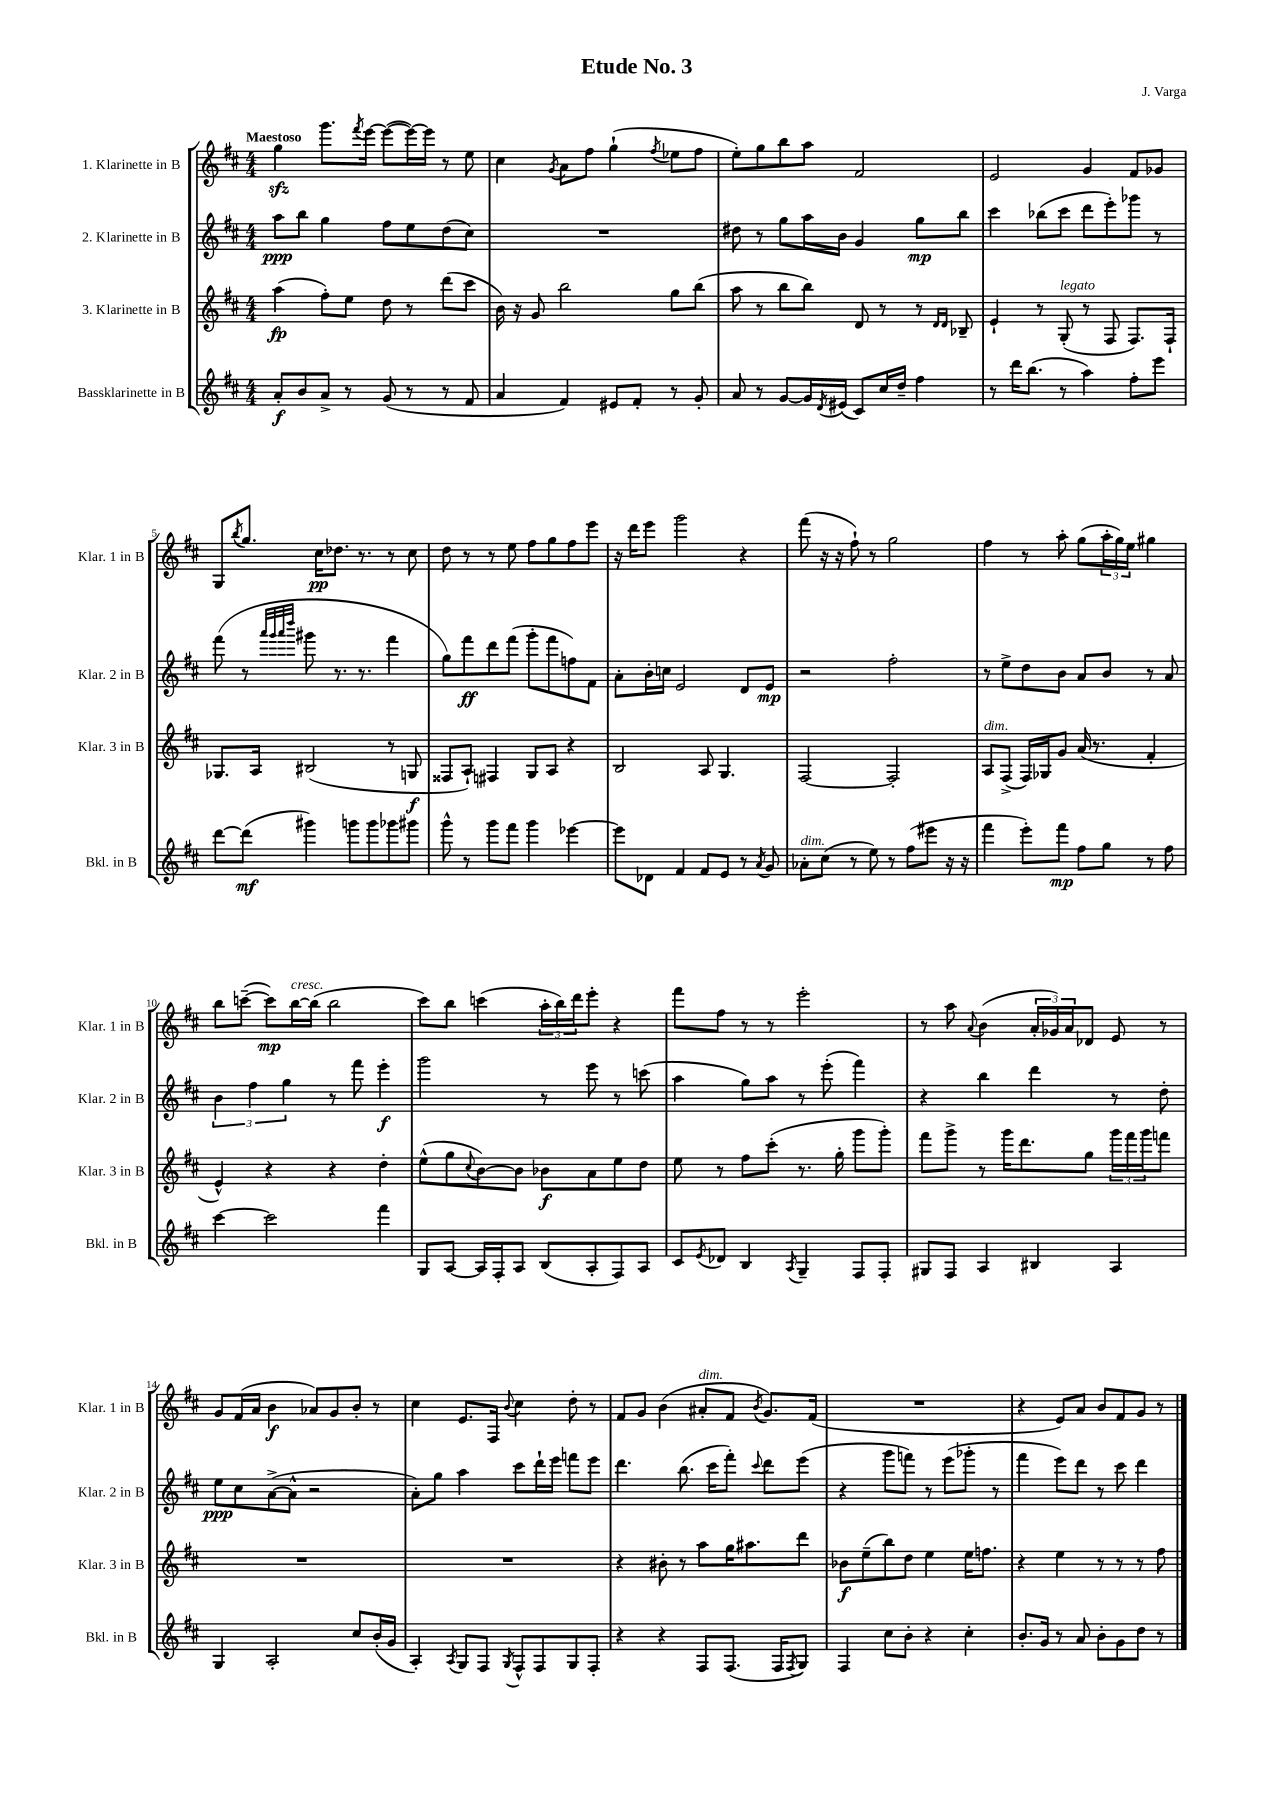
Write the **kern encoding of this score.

**kern	**kern	**kern	**kern
*staff4	*staff3	*staff2	*staff1
*clefG2	*clefG2	*clefG2	*clefG2
*k[f#c#]	*k[f#c#]	*k[f#c#]	*k[f#c#]
*M4/4	*M4/4	*M4/4	*M4/4
8a'	(4aa	8aa	4gg
8b	.	8bb	.
8a^	8ff#')	4gg	8.ggg
8r	8ee	.	.
.	.	.	8qfff#
.	.	.	[16eee
(8g	8dd	8ff#	(8eee_
8r	8r	8ee	16eee_)
.	.	.	16eee]
8r	(8ddd	(8dd	8r
8f#	8ccc#	8cc#)	8ee
=	=	=	=
4a	16b)	1r	4cc#
.	16r	.	.
.	8g	.	.
.	.	.	8qg
4f#)	2bb	.	8a
.	.	.	8ff#
8e#	.	.	(4gg`
8f#'	.	.	.
.	.	.	8qff#
8r	8gg	.	8ee-
8g'	(8bb	.	8ff#
=	=	=	=
8a	8aa	8dd#	8ee')
8r	8r	8r	8gg
[8g	8bb	8gg	8bb
16g]	8bb)	16aa	8aa
8qd	.	.	.
(16e#	.	16b	.
8c#)	8d	4g	2f#
16cc#	8r	.	.
16dd~	.	.	.
4ff#	8r	8gg	.
.	16qqd	.	.
.	16qqd	.	.
.	8B-~	8bb	.
=	=	=	=
8r	4e`	4ccc#	2e
16ddd	.	.	.
(8.bb	.	.	.
.	8r	(8bb-	.
8r	(8G'	8ccc#	.
4aa)	8r	8ddd	4g
.	8F#	8eee')	.
8ff#'	8.F#)	8ggg-	8f#
8eee	.	8r	8g-
.	16F#`	.	.
=	=	=	=
[8ddd	8.G-	(8fff#	8G
.	.	.	8qbb
(8ddd]	.	8r	8.gg
.	16A	.	.
.	.	32qqaaa	.
.	.	32qqggg	.
.	.	32qqaaa	.
.	.	32qqdddd	.
4ggg#)	(2B#	8ggg#	.
.	.	.	16cc#
.	.	8.r	8.dd-
8ggg	.	.	.
.	.	8.r	8.r
8ggg	.	.	.
8ggg-	8r	4fff#	8r
8ggg#	8G	.	8cc#
=	=	=	=
8ggg^^	8F##	8gg)	8dd
8r	8A`)	8fff#	8r
8ggg	4F#	8ddd	8r
8fff#	.	(8fff#	8ee
4ggg	8G	8ggg'	8ff#
.	8A	8fff#	8gg
[4eee-	4r	8ff)	8ff#
.	.	8f#	8eee
=	=	=	=
8eee-]	2B	8a'	16r
.	.	.	16ddd
8d-	.	16b'	8eee
.	.	16cc	.
4f#	.	2e	2ggg
8f#	8A	.	.
8e	4.G	.	.
8r	.	8d	4r
8qa	.	.	.
8g	.	8e	.
=	=	=	=
8a-'	[2F#	2r	(8fff#
(8cc#	.	.	16r
.	.	.	16r
8r	.	.	8ff#`)
8ee)	.	.	8r
8r	2F#']	2ff#'	2gg
(8ff#	.	.	.
8eee#	.	.	.
16r	.	.	.
16r	.	.	.
=	=	=	=
4fff#	8A	8r	4ff#
.	(8F#^	8ee^	.
8eee')	16F#)	8dd	8r
.	16G-	.	.
8fff#	8g	8b	8aa'
8ff#	(16a	8a	(8gg
.	8.r	.	.
8gg	.	8b	24aa'
.	.	.	24gg)
.	.	.	24ee
8r	4f#'	8r	4gg#
8ff#	.	8a	.
=	=	=	=
[4ccc#	4e^^)	6b	8bb
.	.	.	([8ccc~
.	.	6ff#	.
2ccc#]	4r	.	8ccc])
.	.	6gg	.
.	.	.	[16bb
.	.	.	(16bb]
.	4r	8r	2bb
.	.	8fff#	.
4fff#	4dd'	4eee'	.
=	=	=	=
8G	(8ee^^	2ggg	8ccc#)
[8A	8gg	.	8bb
.	8qqcc#	.	.
16A]	[8b)	.	(4ccc
16F#'	.	.	.
8A	8b]	.	.
(8B	8b-	8r	24aa'
.	.	.	24bb)
.	.	.	24ddd
8A'	8a	8eee	8eee'
8F#)	8ee	8r	4r
8A	8dd	(8ccc	.
=	=	=	=
8c#	8ee	4aa	8fff#
8qe	.	.	.
8d-	8r	.	8ff#
4B	8ff#	8gg)	8r
.	(8ccc#'	8aa	8r
8qA	.	.	.
4G~	8.r	8r	2eee'
.	.	(8eee'	.
.	16gg'	.	.
8F#	8ggg	4fff#)	.
8F#'	8ggg')	.	.
=	=	=	=
8G#	8fff#	4r	8r
8F#	8ggg^	.	8aa
.	.	.	8qqa
4A	8r	4bb	(4b
.	16ggg	.	.
.	8.ddd	.	.
4B#	.	4ddd	24a'
.	.	.	24g-)
.	.	.	24a
.	8gg	.	8d-
4A	24ggg	8r	8e
.	24fff#	.	.
.	24ggg	.	.
.	8fff	8dd'	8r
=	=	=	=
4G	1r	8ee	8g
.	.	8cc#	(16f#
.	.	.	16a
2A'	.	([8a^	4b
.	.	8a^^]	.
.	.	2r	8a-)
.	.	.	8g
8cc#	.	.	8b'
(16b'	.	.	8r
16g	.	.	.
=	=	=	=
4A')	1r	8a')	4cc#
.	.	8gg	.
8qA	.	.	.
8G	.	4aa	8.e
8F#	.	.	.
.	.	.	16F#
8qG	.	.	8qqb
8F#^^	.	8ccc#	4cc#
8F#	.	16ddd`	.
.	.	16eee	.
8G	.	8fff	8dd'
8F#'	.	8eee	8r
=	=	=	=
4r	4r	4.ddd	8f#
.	.	.	8g
4r	8b#'	.	(4b
.	8r	(8.bb	.
8F#	8aa	.	8a#'
.	.	16ccc#	.
(8.F#	16gg	8fff#')	8f#
.	8.aa#	.	.
.	.	8qqccc#	8qb
.	.	8ddd	8.g)
16F#	.	.	.
8qF#	.	.	.
8G)	8ddd	(8eee	.
.	.	.	(16f#
=	=	=	=
4F#	8b-	4r	1r
.	(8ee~	.	.
8cc#	8bb)	8ggg	.
8b'	8dd	8fff)	.
4r	4ee	8r	.
.	.	(8eee	.
4cc#'	16ee	8ggg-'	.
.	8.ff	.	.
.	.	8r	.
=	=	=	=
8.b'	4r	4fff#	4r
16g	.	.	.
8r	4ee	8eee)	8e)
8a	.	8ddd	8a
8b'	8r	8r	8b
8g	8r	8ccc#	8f#
8dd	8r	4ddd	8g
8r	8ff#	.	8r
==	==	==	==
*-	*-	*-	*-
